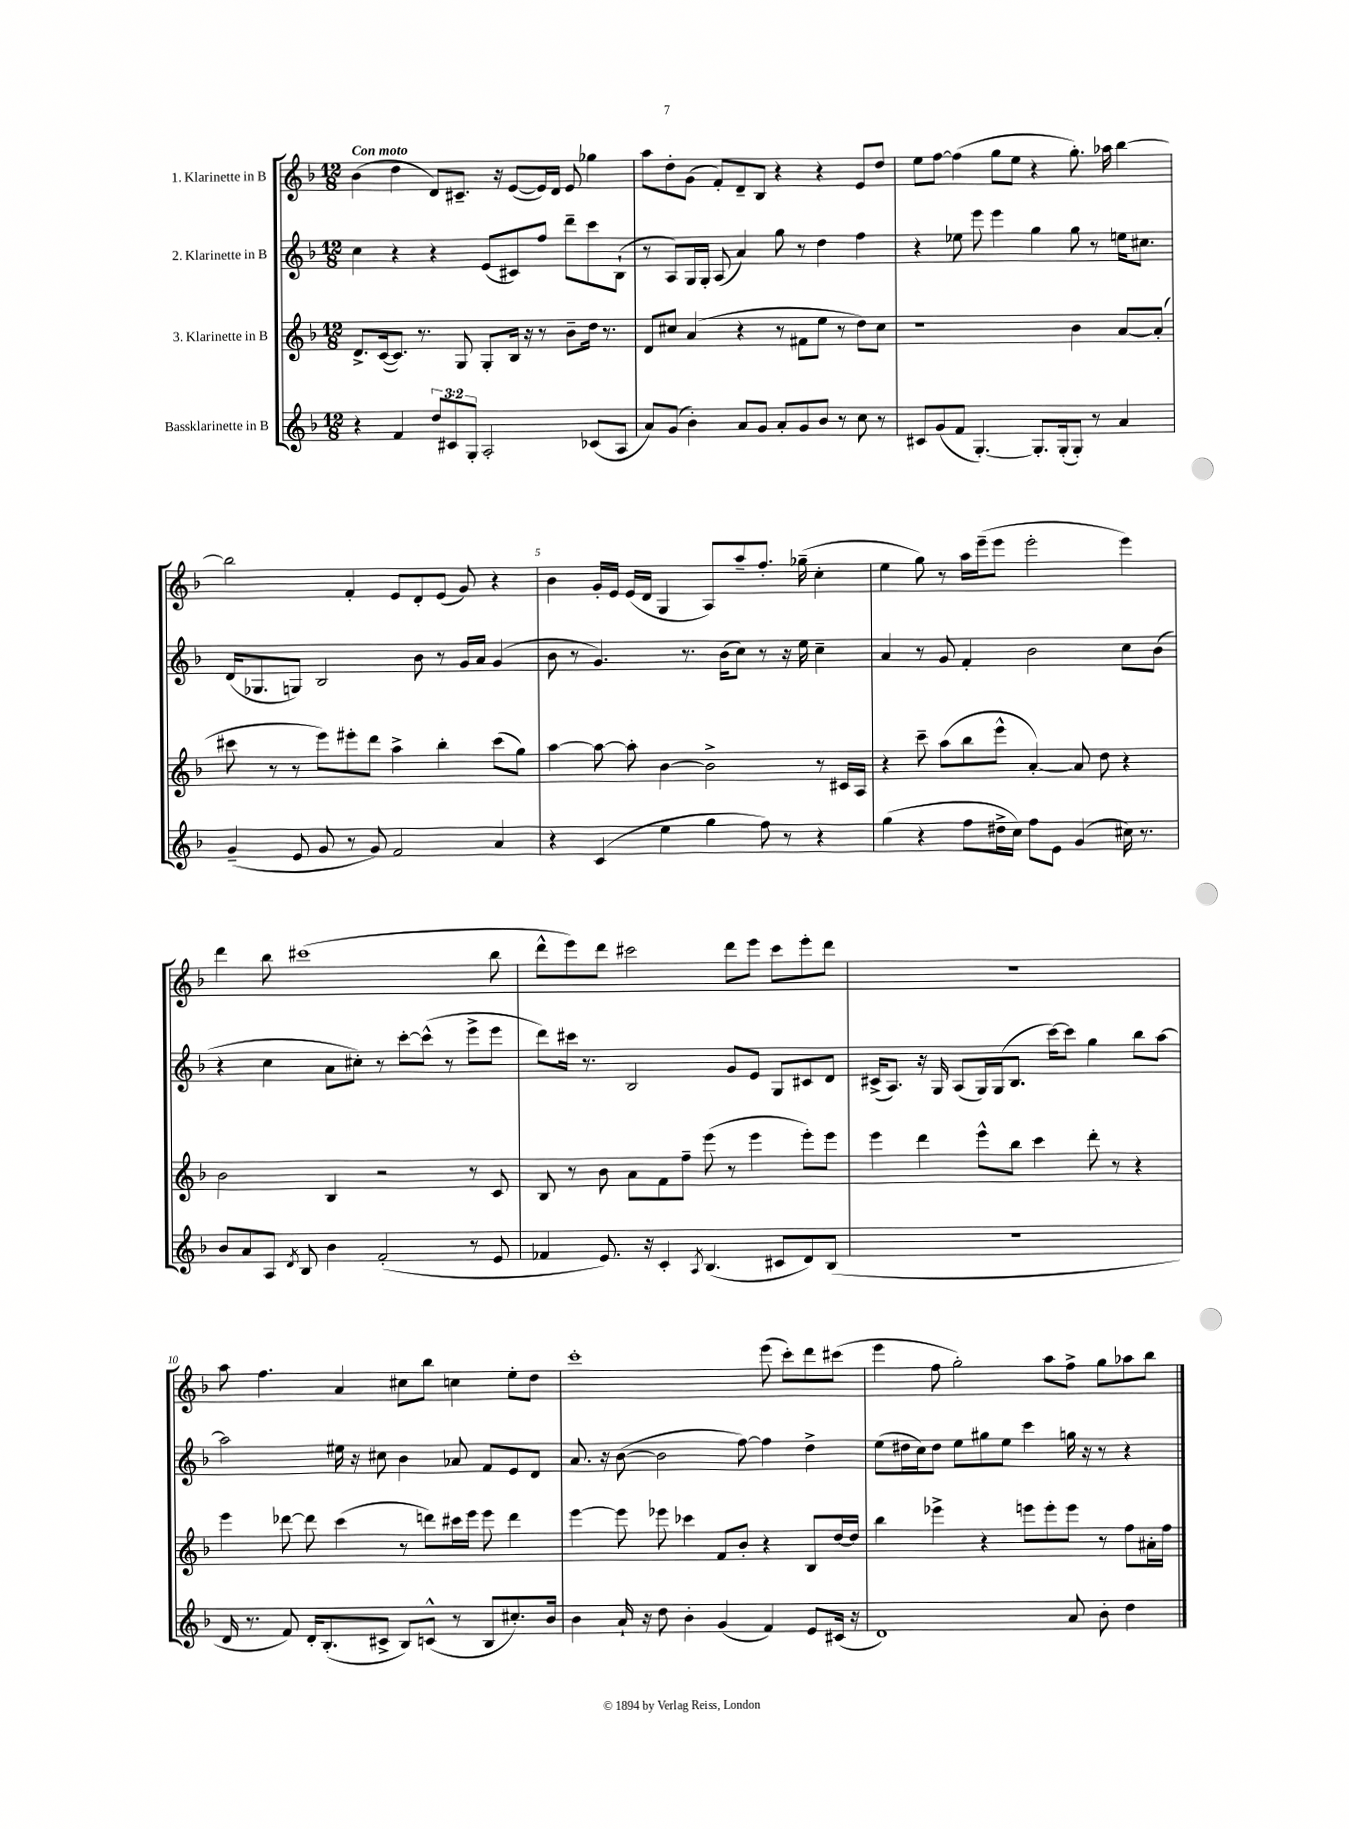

**kern	**kern	**kern	**kern
*staff4	*staff3	*staff2	*staff1
*clefG2	*clefG2	*clefG2	*clefG2
*k[b-]	*k[b-]	*k[b-]	*k[b-]
*M12/8	*M12/8	*M12/8	*M12/8
4r	8.d^/L	4cc\	(4b-\
.	([16c/k	.	.
4f/	8.c/]J)	4r	4dd\
.	8.r	.	.
12dd/L	.	4r	8d/L)
12c#/	.	.	.
.	8G/	.	8.c#~/J
12G'/J	.	.	.
2A'/	8G'/L	(8e/L	.
.	.	.	16r
.	16B-/Jk	8c#/)	([8e/L
.	16r	.	.
.	8r	8ff/J	16e/]L)
.	.	.	16d/JJ
.	8b-~\L	8ddd~\L	8e/
(8c-/L	16dd\Jk	8ccc\	4gg-\
.	8.r	.	.
8A/J	.	(8B-`\J	.
=	=	=	=
8a/L)	8d/L	8r	8aa\L
(8g/J	8cc#/J	8A/L)	8dd'\
4b-'\)	(4a/	16G/L	(8g\J
.	.	16G'/JJ	.
.	.	(8A/	8f'/L)
8a/L	4r	4a/)	8d~/
8g/J	.	.	8B-/J
8a'/L	8r	8gg\	4r
8g/	8f#\L	8r	.
8b-/J	8ee\J	4dd\	4r
8r	8r	.	.
8cc\	8dd\L)	4ff\	8e/L
8r	8cc#\J	.	8dd/J
=	=	=	=
8c#/L	1r	4r	8ee\L
(8g/	.	.	[8ff\J
8f/J	.	8ee-\	(4ff\]
[4.G'/)	.	8eee\	.
.	.	4eee\	8gg\L
.	.	.	8ee\J
8.G'/]L	.	4gg\	4r
(16G'/k	.	.	.
8G'/J)	4b-\	8gg\	8.gg'\)
8r	.	8r	.
.	.	.	16aa-\
4a/	[8a/L	16ee\LK	[4bb-\
.	.	8.cc#\J	.
.	(8a'/]J	.	.
=	=	=	=
(4g~/	8ccc#\	(16d/LK	2bb-\]
.	.	8.G-/	.
.	8r	.	.
8e/	8r	8G/J)	.
8g/	8eee\L)	2B-/	.
8r	8eee#'\	.	4f'/
8g/)	8ddd\J	.	.
2f/	4aa^\	.	8e/L
.	.	8b-\	8d'/
.	4bb-'\	8r	(8e/J
.	.	16g/LL	8g/)
.	.	16a/JJ	.
4a/	(8ccc#\L	(4g/	4r
.	8gg\J)	.	.
=	=	=	=
4r	[4aa\	8b-\	4b-\
.	.	8r	.
(4c/	8aa\_	4.g/)	16g'/LL
.	.	.	16e/JJ
.	8aa'\]	.	(16e/LL
.	.	.	16d/JJ
4ee\	[4b-\	.	4G/
.	.	8.r	.
4gg\	2b-^\]	.	8A/L)
.	.	(16b-\LK	.
.	.	8cc\J)	8aa~/
8ff\)	.	8r	8.ff'/J
8r	.	16r	.
.	.	16ee\	(16gg-~\
4r	8r	4cc~\	4cc'\
.	16c#/LL	.	.
.	16A/JJ	.	.
=	=	=	=
(4gg\	4r	4a/	4ee\
4r	8ccc~\	8r	8gg\)
.	(8aa\L	8g/	8r
8ff\L	8bb-\	4f'/	16aa\LL
.	.	.	(16eee~\J
16dd#^\L	8eee^^\J	.	8eee\J
16cc\JJ)	.	.	.
8ff\L	[4a'/)	2b-\	2eee'\
8e\J	.	.	.
(4g/	8a/]	.	.
.	8dd\	.	.
16cc#\)	4r	8cc\L	4eee\)
8.r	.	.	.
.	.	(8b-\J	.
=	=	=	=
8b-/L	2b-\	4r	4ddd\
8a/	.	.	.
8A/J	.	4cc\	8bb-\
8qd/	.	.	.
8B-/	.	.	(1ccc#
4b-\	4B-/	8a\L	.
.	.	8cc#'\J)	.
(2f'/	2r	8r	.
.	.	[8ccc'\L	.
.	.	(8ccc^^\]J	.
.	.	8r	.
8r	8r	8eee^\L	.
8e/	8c/	8eee\J	8bb-\
=	=	=	=
4f-/	8B-/	8ddd\L)	8ddd^^\L
.	8r	16ccc#\Jk	8eee\)
.	.	8.r	.
8.e/)	8b-\	.	8ddd\J
.	8a\L	2B-/	2ccc#\
16r	.	.	.
4c'/	8f\	.	.
.	8ff~\J	.	.
8qA/	.	.	.
(4.B-/	(8eee\	.	.
.	8r	8g/L	8ddd\L
.	4eee\	8e/J	8eee\J
8c#/L	.	8G/L	8ccc#\L
8d/)	8eee'\L)	8c#/	8eee'\
(8B-/J	8eee\J	8d/J	8ddd\J
=	=	=	=
1.r	4eee\	(16c#^/LK	1.r
.	.	8.A/J)	.
.	4ddd\	16r	.
.	.	16G/	.
.	.	(8A/L	.
.	8eee^^\L	16G/L)	.
.	.	(16G/J	.
.	8bb-\J	8.B-/J	.
.	4ccc\	.	.
.	.	[16ccc\LK)	.
.	.	8ccc\]J	.
.	8ddd'\	4gg\	.
.	8r	.	.
.	4r	8bb-\L	.
.	.	[8aa\J	.
=	=	=	=
16d/	4eee\	2aa\]	8aa\
8.r	.	.	.
.	.	.	4.ff\
8f/)	[8ddd-\	.	.
16d'/LK	8ddd-\]	.	.
(8.B-'/	.	.	.
.	(4ccc\	16ee#\	4a/
.	.	16r	.
8c#^/J	.	8cc#\	.
8B-/L)	8r	4b-\	8cc#\L
(8c^^/J	8ddd\L)	.	8bb-\J
8r	16ccc#\L	8a-/	4cc\
.	16eee\JJ	.	.
8B-/L	8eee\	8f/L	.
8.cc#'/)	4ddd\	8e/	8ee'\L
.	.	8d/J	8dd\J
16b-/Jk	.	.	.
=	=	=	=
4b-\	[4eee\	8.a/	1ccc'
.	.	16r	.
16a`/	8eee\]	([8b-\	.
16r	.	.	.
8dd\	8eee-\	2b-\]	.
4b-'\	4ccc-\	.	.
(4g/	8f/L	.	.
.	8b-'/J	[8ff\)	.
4f/)	4r	4ff\]	(8eee\
.	.	.	8ccc'\L)
8e/L	8B-/L	4dd^\	8ddd\
(16c#/Jk	[16dd/L	.	(8ccc#\J
16r	16dd/]JJ	.	.
=	=	=	=
1d)	4bb-\	(8ee\L	4eee\
.	.	16dd#\L	.
.	.	16cc\J)	.
.	4eee-^\	8dd#\J	8ff\
.	.	8ee\L	2gg'\)
.	4r	8gg#\	.
.	.	8ee\J	.
.	8eee\L	4ccc\	.
.	8eee'\	.	8aa\L
8a/	8eee\J	16gg\	8ff^\J
.	.	16r	.
8b-'\	8r	8r	8gg\L
4dd\	8ff\L	4r	8aa-\
.	16a#'\L	.	8bb-\J
.	16ff\JJ	.	.
==	==	==	==
*-	*-	*-	*-
